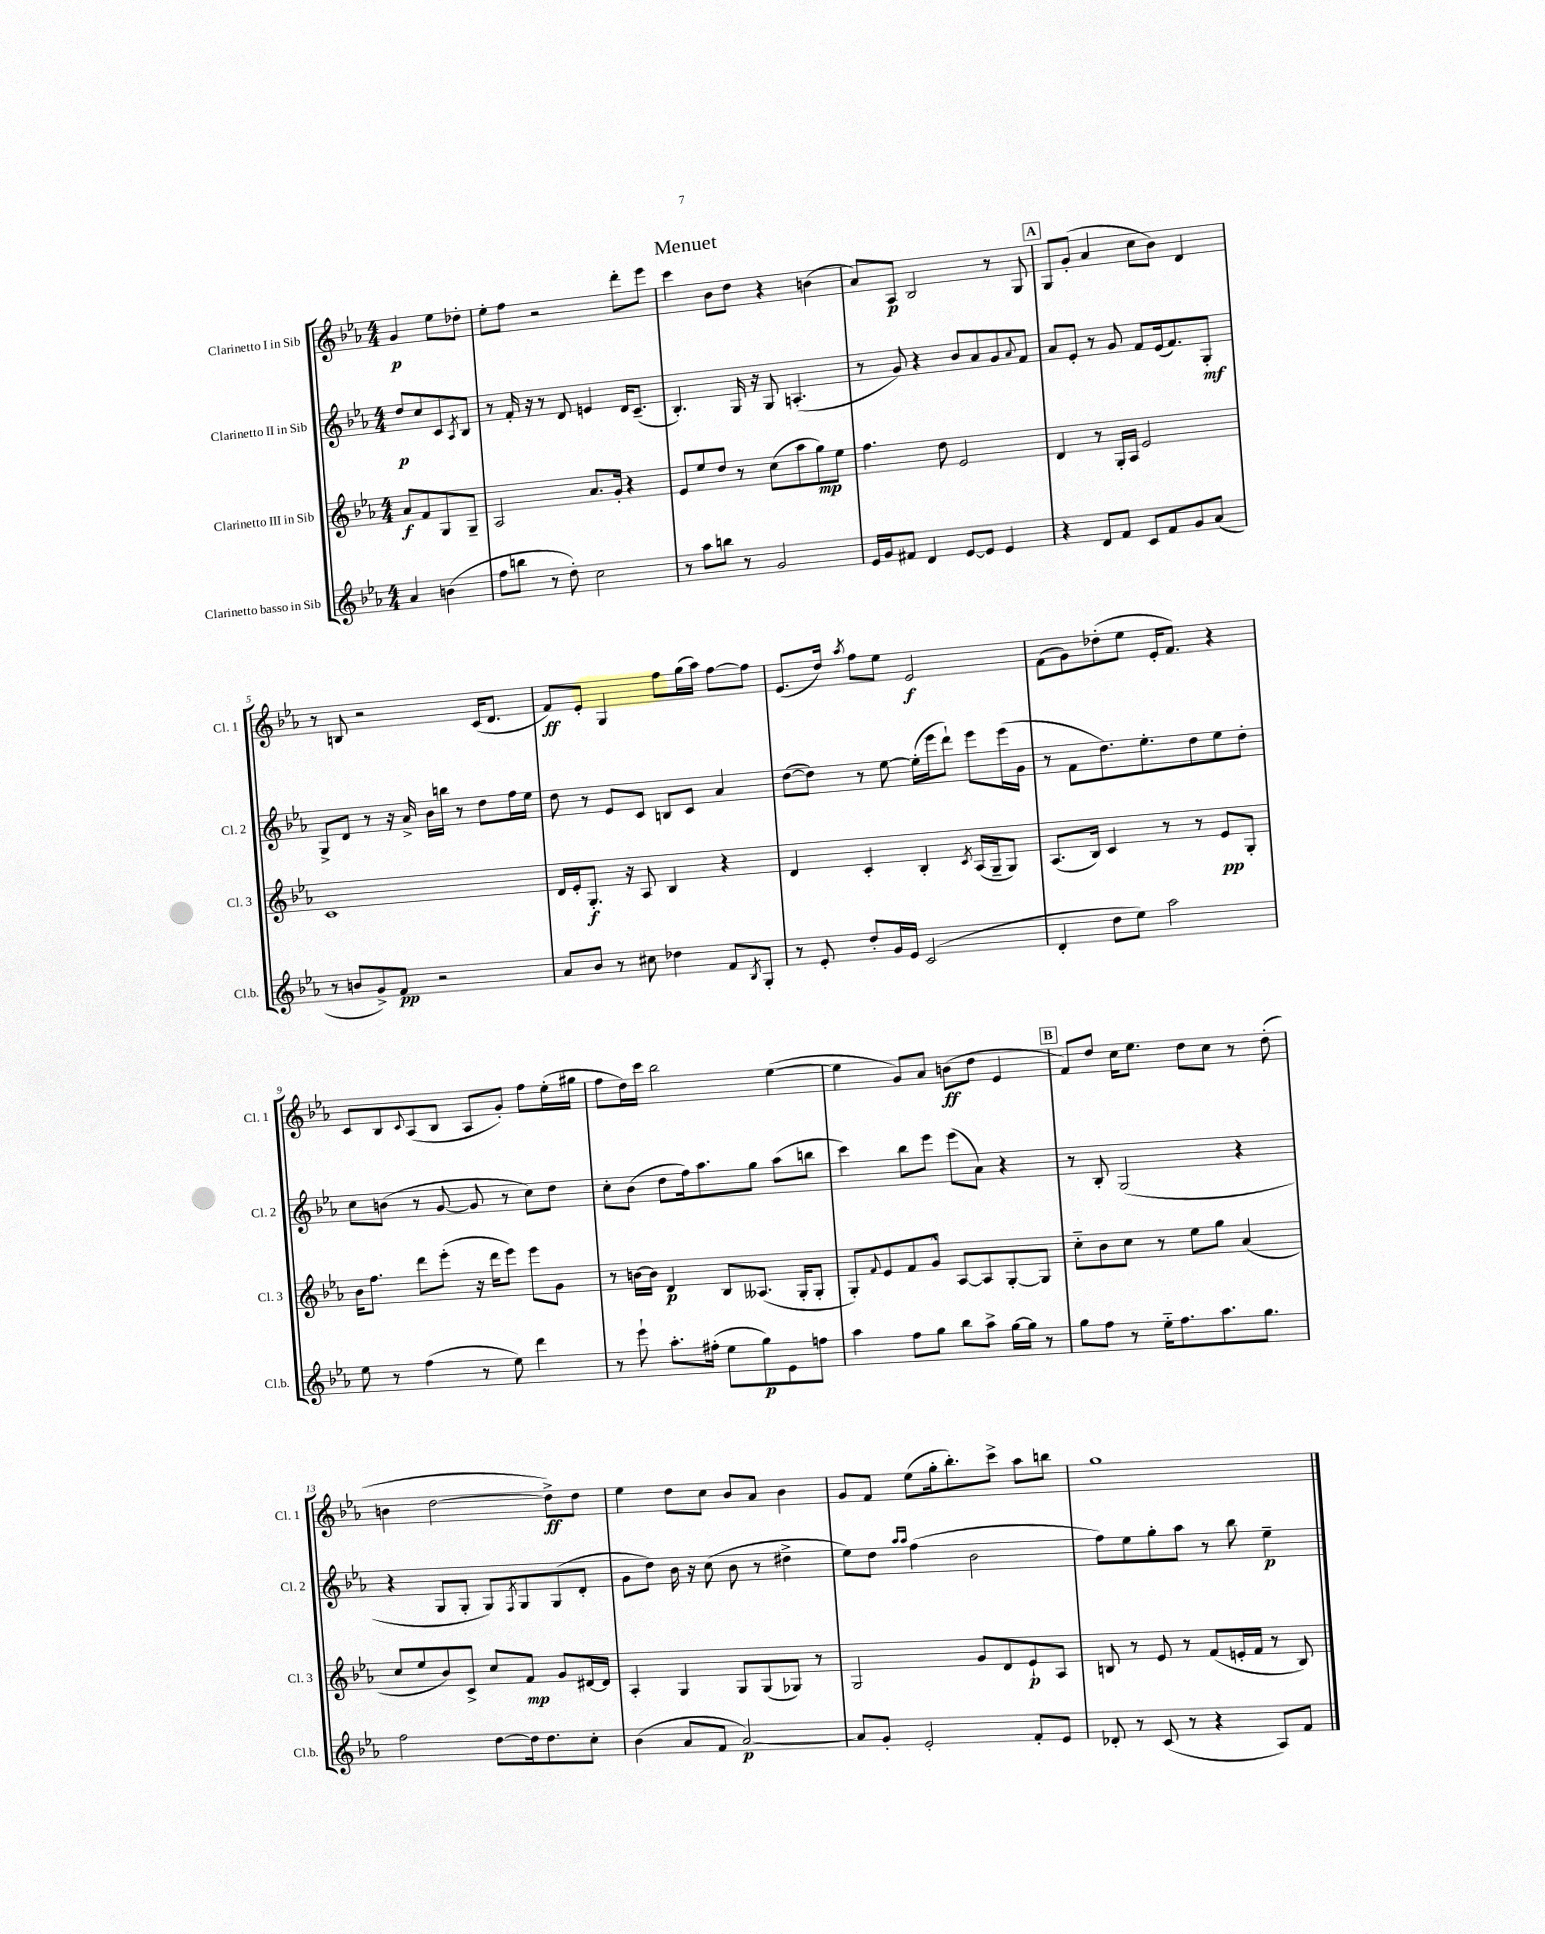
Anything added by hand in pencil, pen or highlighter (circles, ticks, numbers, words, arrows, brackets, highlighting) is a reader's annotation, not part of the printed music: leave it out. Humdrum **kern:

**kern	**kern	**kern	**kern
*staff4	*staff3	*staff2	*staff1
*clefG2	*clefG2	*clefG2	*clefG2
*k[b-e-a-]	*k[b-e-a-]	*k[b-e-a-]	*k[b-e-a-]
*M4/4	*M4/4	*M4/4	*M4/4
4a-	8a-	8dd	4g
.	8f	8cc	.
(4b	8G	8c	8ee-
.	.	8qA-	.
.	8G~	8B-	8dd-'
=	=	=	=
8ff	2A-	8r	8ee-'
8bb	.	16f'	8ff
.	.	16r	.
8r	.	8r	2r
8dd')	.	8d	.
2cc	8.a-	4e	.
.	16g'	.	.
.	4r	16d	8ddd'
.	.	(8.c~	.
.	.	.	8eee-
=	=	=	=
8r	8e-	4.B-')	4ccc
8aa-	8ee-	.	.
8bb	8dd	.	8b-
8r	8r	16G	8dd
.	.	16r	.
2g	(8cc	8G	4r
.	8aa-	(4.A'	.
.	8gg)	.	(4b
.	8ee-	.	.
=	=	=	=
16e-	4.ff	8r	8a-)
16g	.	.	.
8f#	.	8g)	8A-
4d	.	4r	2B-
.	8dd	.	.
[8e-	2e-	8b-	.
8e-]	.	8a-	.
4e-	.	8g	8r
.	.	8qqa-	.
.	.	8f	8G
=	=	=	=
4r	4d	8a-	8G
.	.	8e-'	(8g'
8d	8r	8r	4a-
8f	16G'	8g	.
.	16A-	.	.
8c	2e-	8f	8cc
8f	.	(16e-	8b-)
.	.	8.f)	.
8g	.	.	4d
(8a-	.	8G'	.
=	=	=	=
8r	1c	8G^	8r
8b	.	8d	8B
8g^)	.	8r	2r
8f	.	16r	.
.	.	16a-^	.
2r	.	16b-	.
.	.	16bb	.
.	.	8r	.
.	.	8dd	(16c
.	.	.	8.d
.	.	16ff	.
.	.	16ee-	.
=	=	=	=
8a-	16d	8dd	8f)
.	16e-'	.	.
8b-	8.G'	8r	8e-'
8r	.	8e-	4G
.	16r	.	.
8cc#	8A-	8c	.
4dd-	4B-	8B	8ff
.	.	8c	(16gg
.	.	.	16aa-)
8f	4r	4a-	[8ff
8qB-	.	.	.
8G'	.	.	8ff]
=	=	=	=
8r	4d	([8dd	(8.e-
8e-'	.	8dd])	.
.	.	.	16dd)
.	.	.	8qaa-
8dd'	4c'	8r	8ff
16g	.	[8ee-	8ee-
16e-	.	.	.
(2c	4B-'	(16ee-']	2e-
.	.	16eee-	.
.	.	8ddd`)	.
.	8qc	.	.
.	(16A-	8eee-	.
.	16G~	.	.
.	8G)	(16eee-	.
.	.	16g	.
=	=	=	=
4d'	(8.A-	8r	(8f
.	.	8f	8g)
.	16B-)	.	.
8dd	4c	8.dd)	(8dd-'
8ee-)	.	.	8ee-
.	.	8.ee-'	.
2aa-	8r	.	16e-'
.	.	.	8.f)
.	8r	8dd	.
.	8e-	8ee-	4r
.	8G'	8dd'	.
=	=	=	=
8ee-	16b-	8cc	8c
.	8.ff	.	.
8r	.	(8b	8B-
.	.	.	8qqc
(4ff	8ddd	8r	(8A-
.	(8eee-'	[8g	8B-
8r	16r	8g]	8A-
.	16ddd	.	.
8ee-)	8eee-)	8r	8g')
4ddd	8eee-	8cc)	8ff
.	8g	8dd	(16ee-'
.	.	.	16gg#
=	=	=	=
8r	8r	8cc'	8ff
8eee-`	[16b	(8b-	16dd)
.	16b]	.	16ccc
8.aa-'	4d	8dd	2bb-
.	.	16ff)	.
(16ff#'	.	8.aa-	.
8ee-	8B-	.	.
8gg)	(8.A--	8gg	.
8e-	.	(8aa-	([4ee-
.	16G'	.	.
8ff	8G'	8bb	.
=	=	=	=
4aa-	8G')	4ccc)	4ee-]
.	8qqf	.	.
.	8e-	.	.
8ff	8f	8bb-	8g)
8gg	8g^^	8eee-	8a-
8bb-	[8A-	(8eee-	(8b
8aa-^	8A-]	8a-)	8dd
[16gg	[8G'	4r	4e-
16gg]	.	.	.
8r	8G]	.	.
=	=	=	=
8gg	8cc'~	8r	8f)
8ff	8b-	8B-'	8dd
8r	8cc	(2G	16cc
.	.	.	8.ee-
16ee-'~	8r	.	.
8.ff	.	.	.
.	8ee-	.	8dd
8.aa-	8gg	.	8cc
.	(4a-	4r	8r
8.gg	.	.	.
.	.	.	(8dd'
=	=	=	=
2ff	8cc	4r	4b
.	8ee-	.	.
.	8b-)	8G	[2dd
.	8c^	8G'	.
[8dd	8cc	8G)	.
.	.	8qF	.
16dd]	8f	8G	.
8.dd	.	.	.
.	8g	(8G	8dd^])
8cc'	[16d#	8d'	8dd
.	16d#]	.	.
=	=	=	=
(4b-	4A-'	8g	4ee-
.	.	8dd)	.
8a-	4G	16b-	8dd
.	.	16r	.
8f	.	(8cc	8cc
[2a-)	8G	8b-	8b-
.	(8G	8r	8a-
.	8G-)	4dd#^	4b-
.	8r	.	.
=	=	=	=
8a-]	2G	8ee-)	8g
8g'	.	8dd	8f
.	.	16qqaa-	.
.	.	16qqaa-	.
2e-'	.	(4ff	(8ee-
.	.	.	16gg'
.	.	.	8.bb-')
.	8g	2b-	.
.	8d	.	8ccc^
8f'	8e-`	.	8aa-
8e-	8A-	.	8bb
=	=	=	=
8d-'	8B	8ff)	1gg
8r	8r	8ee-	.
(8c	8e-	8gg'	.
8r	8r	8aa-	.
4r	(8f	8r	.
.	16e'	8bb-	.
.	16f	.	.
8A-)	8r	4ee-~	.
8f	8B)	.	.
==	==	==	==
*-	*-	*-	*-
